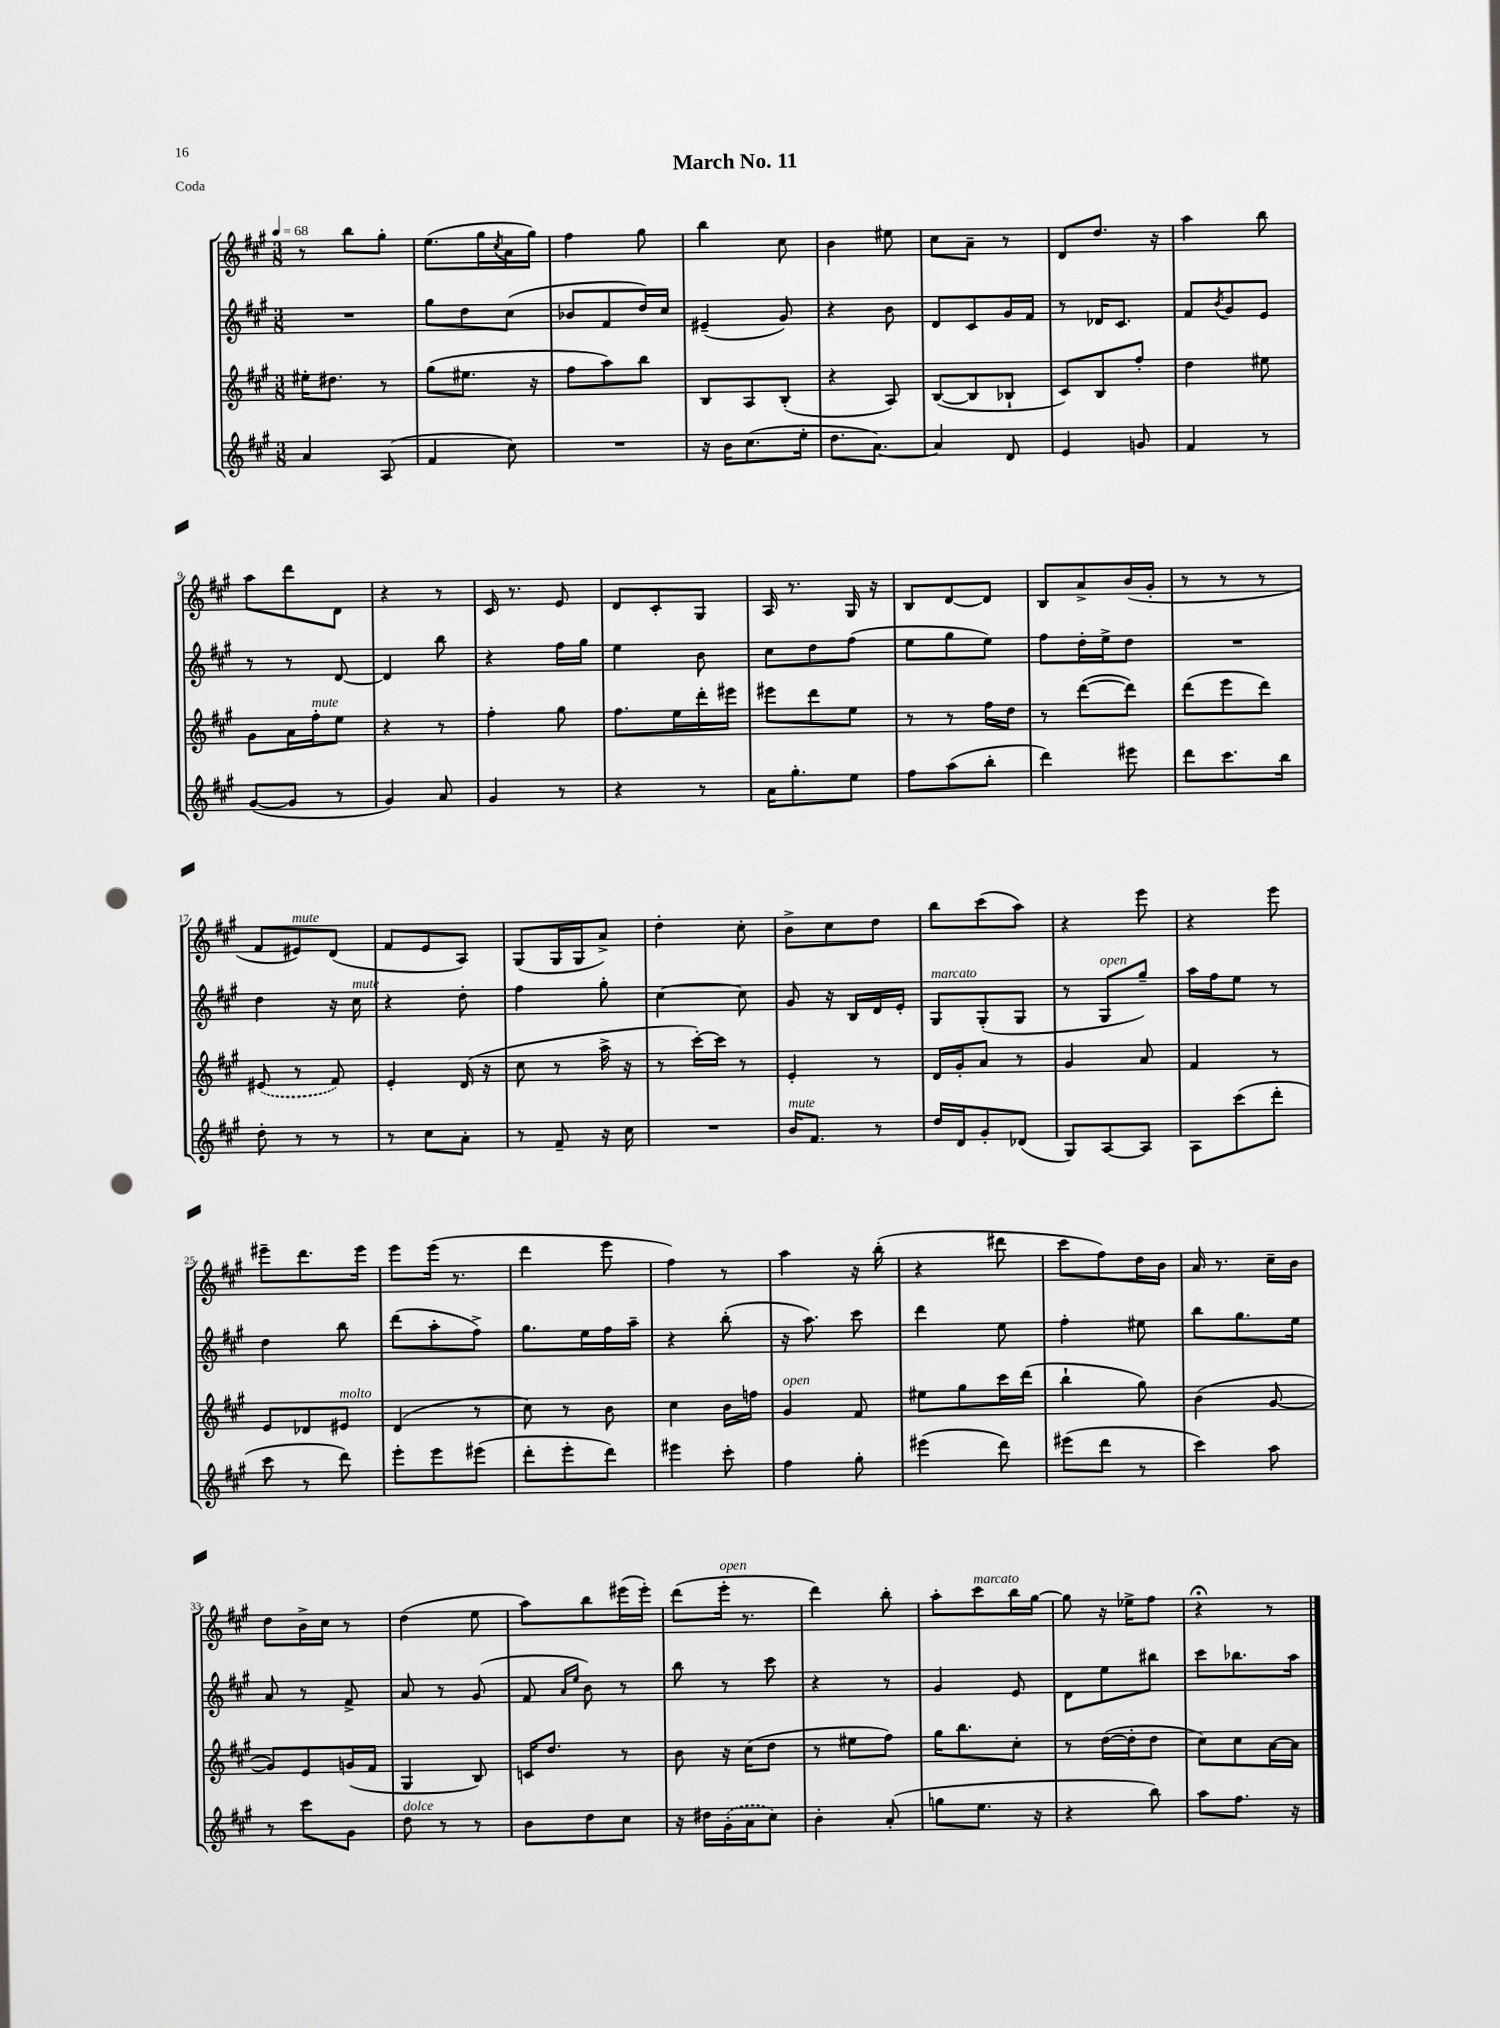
\header { title = "March No. 11" piece = "Coda" }
<<
\new StaffGroup <<
\new Staff = "s0" {
    \clef treble \key a \major \numericTimeSignature \time 3/8 \tempo 4 = 68
    r8 b''8 gis''8-. |
    e''8.( gis''16 \acciaccatura { cis''8 } a'16 gis''16) |
    fis''4 gis''8 |
    b''4 cis''8 |
    b'4 eis''8 |
    cis''8 a'8-- r8 |
    d'8 d''8. r16 |
    a''4 b''8 |
    a''8 d'''8 d'8 |
    r4 r8 |
    cis'16 r8. e'8 |
    d'8 cis'8-. gis8 |
    a16 r8. gis16 r16 |
    b8 d'8~ d'8 |
    b8 a'8-> b'16( gis'16-. |
    r8 r8 r8 |
    fis'8 eis'8^\markup { \italic "mute" }) d'8( |
    fis'8 e'8 a8) |
    gis8( gis16 gis16 a'8->) |
    d''4-. cis''8-. |
    b'8-> cis''8 d''8 |
    b''8 cis'''8( a''8) |
    r4 e'''8 |
    r4 e'''8 |
    eis'''8-- d'''8. eis'''16 |
    e'''8 e'''16( r8. |
    d'''4 e'''8 |
    fis''4) r8 |
    a''4 r16 b''16-.( |
    r4 dis'''8 |
    cis'''8 fis''8) d''16 b'16 |
    a'16 r8. cis''16-- b'16 |
    d''8 b'16-> cis''16 r8 |
    d''4( e''8 |
    a''8) b''8 eis'''16( eis'''16-.) |
    d'''8( e'''16-.^\markup { \italic "open" } r8. |
    d'''4) b''8-. |
    a''8-. cis'''8^\markup { \italic "marcato" } b''16 gis''16~ |
    gis''8 r16 ees''16-> fis''8 |
    r4\fermata r8 \bar "|." |
}
\new Staff = "s1" {
    \clef treble \key a \major \numericTimeSignature \time 3/8
    R4. |
    gis''8 d''8 cis''8( |
    bes'8 fis'8 d''16) cis''16 |
    eis'4--( gis'8) |
    r4 b'8 |
    d'8 cis'8 gis'16 fis'16 |
    r8 des'16 cis'8. |
    fis'8 \acciaccatura { b'8 } gis'8 e'8 |
    r8 r8 d'8~ |
    d'4 b''8 |
    r4 fis''16 gis''16 |
    e''4 b'8 |
    cis''8 d''8 fis''8( |
    e''8 gis''8 e''8) |
    fis''8 d''16-. e''16-> d''8 |
    R4. |
    d''4 r16 cis''16^\markup { \italic "mute" } |
    r4 d''8-. |
    fis''4 gis''8-. |
    cis''4~ cis''8 |
    gis'8 r16 b16 d'16 e'16-. |
    gis8^\markup { \italic "marcato" } gis8-.( gis8 |
    r8 gis8^\markup { \italic "open" } gis''8--) |
    a''16 fis''16 e''8 r8 |
    d''4 b''8 |
    d'''8( a''8-. fis''8->) |
    gis''8. e''16 fis''16 a''16-- |
    r4 b''8-.( |
    r16 a''8.) cis'''8 |
    d'''4 e''8 |
    fis''4-. eis''8 |
    b''8 gis''8. e''16 |
    a'8 r8 fis'8-> |
    a'8 r8 gis'8( |
    fis'8 \grace { a'16 e''16 } b'8) r8 |
    b''8 r8 cis'''8 |
    r4 r8 |
    gis'4 e'8 |
    d'8 e''8 bis''8 |
    cis'''8 bes''8. a''16 \bar "|." |
}
\new Staff = "s2" {
    \clef treble \key a \major \numericTimeSignature \time 3/8
    eis''16-. dis''8. r8 |
    gis''8( eis''8. r16 |
    fis''8 a''8) b''8 |
    b8 a8 b8-.( |
    r4 a8) |
    b8~( b8 bes8-! |
    cis'8) b8 fis''8-. |
    d''4 eis''8 |
    gis'8 a'16 fis''16-.^\markup { \italic "mute" } e''8 |
    r4 r8 |
    fis''4-. gis''8 |
    fis''8. e''16 d'''16-. eis'''16 |
    eis'''8 d'''8 e''8 |
    r8 r8 fis''16 d''16 |
    r8 d'''8~( d'''8) |
    d'''8( e'''8 d'''8) |
    \once \slurDashed eis'8( r8 fis'8) |
    e'4-. d'16( r16 |
    cis''8 r8 a''16-> r16 |
    r8 cis'''16~-.) cis'''16 r8 |
    e'4-. r8 |
    d'16 gis'16-. a'8 r8 |
    gis'4 a'8 |
    fis'4 r8 |
    e'8 des'8 eis'8^\markup { \italic "molto" } |
    d'4( r8 |
    cis''8) r8 b'8 |
    cis''4 b'16 f''16 |
    gis'4^\markup { \italic "open" } fis'8 |
    eis''8 gis''8 cis'''16 d'''16( |
    b''4-! gis''8) |
    b'4( gis'8~ |
    gis'8) e'8 g'16( fis'16 |
    gis4 b8) |
    c'16 d''8. r8 |
    b'8 r16 cis''16( d''8 |
    r8 eis''8 fis''8) |
    gis''16 b''8. cis''8-. |
    r8 d''16~( d''16-. d''8 |
    cis''8) cis''8 a'16~ a'16 \bar "|." |
}
\new Staff = "s3" {
    \clef treble \key a \major \numericTimeSignature \time 3/8
    a'4 a8( |
    fis'4 cis''8) |
    R4. |
    r16 b'16 cis''8.( e''16-. |
    d''8. a'8.~) |
    a'4 d'8 |
    e'4 g'8 |
    fis'4 r8 |
    gis'8~( gis'8 r8 |
    gis'4) a'8 |
    gis'4 r8 |
    r4 r8 |
    a'16 gis''8.-. e''8 |
    fis''8 a''8( b''8-. |
    d'''4) eis'''8 |
    d'''8 cis'''8. b''16 |
    d''8-. r8 r8 |
    r8 cis''8 a'8-. |
    r8 fis'8-- r16 cis''16 |
    R4. |
    b'16^\markup { \italic "mute" } fis'8. r8 |
    d''16 d'16 gis'8-. des'8( |
    gis8) a8~ a8 |
    a8 cis'''8( d'''8-. |
    cis'''8 r8 d'''8) |
    e'''8-. e'''8 eis'''8( |
    d'''8-. e'''8-. d'''8) |
    eis'''4 cis'''8-. |
    fis''4 gis''8-. |
    eis'''4( d'''8) |
    eis'''8( d'''8 r8 |
    cis'''4) a''8 |
    r8 cis'''8 gis'8 |
    d''8^\markup { \italic "dolce" } r8 r8 |
    b'8 d''8 cis''8 |
    r16 dis''16 \once \slurDashed gis'16-.( a'16 cis''8) |
    b'4-. a'8-.( |
    g''8 e''8. r16 |
    r4 b''8) |
    a''8 fis''8. r16 \bar "|." |
}
>>
>>
